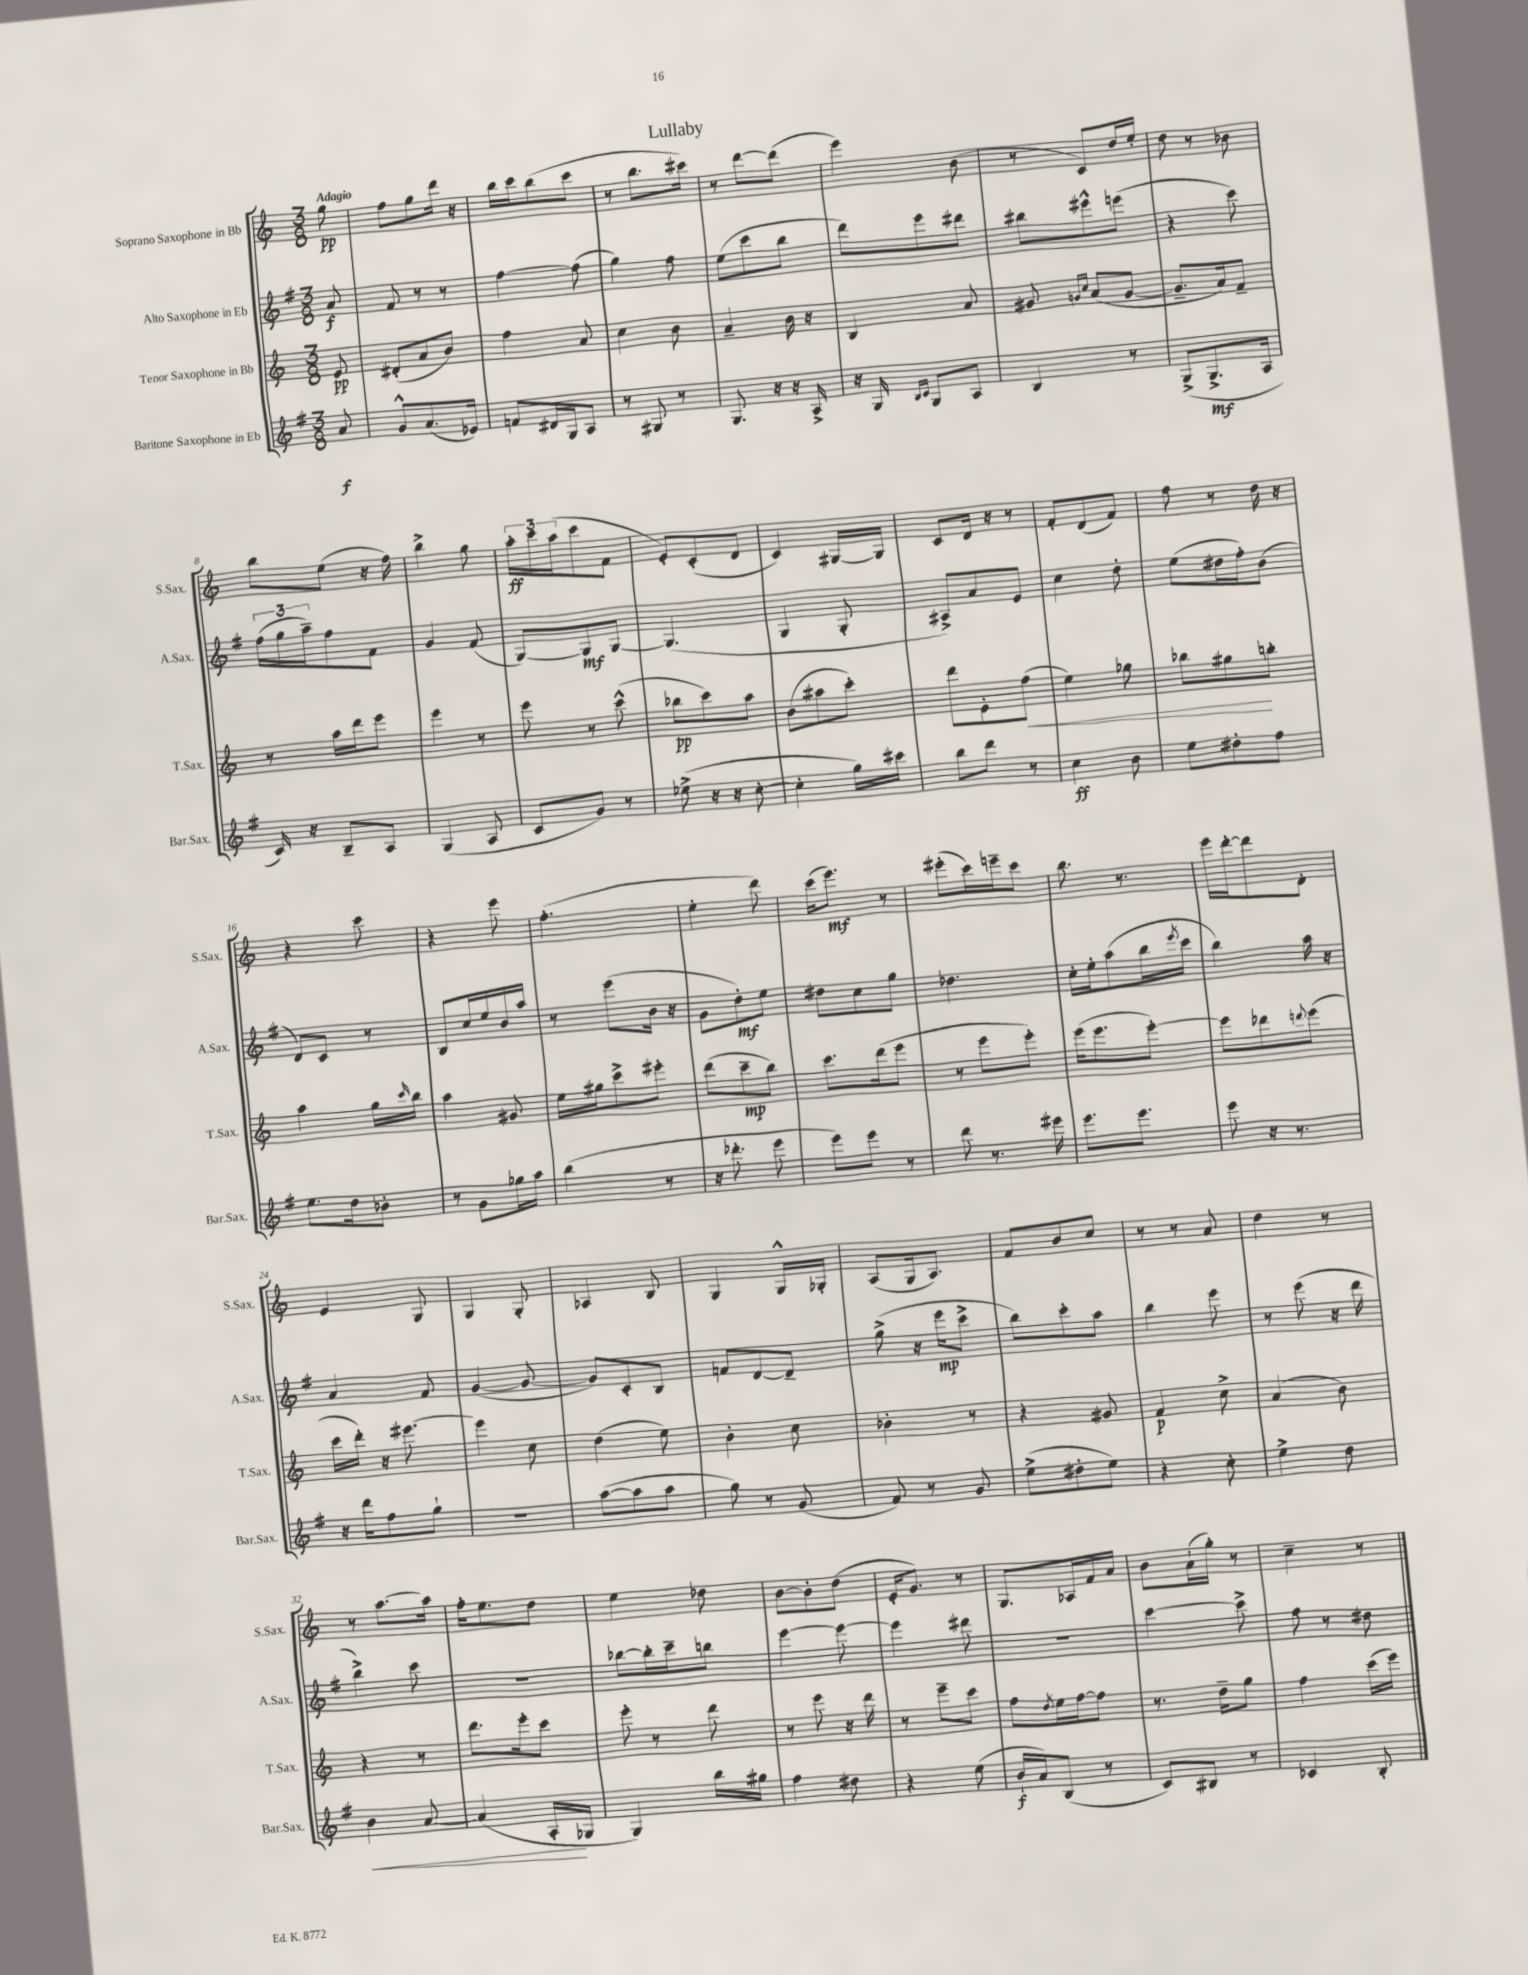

**kern	**dynam	**kern	**dynam	**kern	**dynam	**kern	**dynam
*part4	*part4	*part3	*part3	*part2	*part2	*part1	*part1
*staff4	*staff4	*staff3	*staff3	*staff2	*staff2	*staff1	*staff1
*I"Baritone Saxophone in Eb	*	*I"Tenor Saxophone in Bb	*	*I"Alto Saxophone in Eb	*	*I"Soprano Saxophone in Bb	*
*I'Bar.Sax.	*	*I'T.Sax.	*	*I'A.Sax.	*	*I'S.Sax.	*
*clefG2	*	*clefG2	*	*clefG2	*	*clefG2	*
*k[f#]	*	*k[]	*	*k[f#]	*	*k[]	*
*M3/8	*	*M3/8	*	*M3/8	*	*M3/8	*
=	=	=	=	=	=	=	=
!	!	!	!	!	!	!LO:TX:a:B:t=Adagio	!
8a/	f	8e/	pp	8a/	f	8gg\	pp
=1	=1	=1	=1	=1	=1	=1	=1
8g^^/L	.	(8d#X'/L	.	8f#/	.	8ff\L	.
(8.a/	.	8a/	.	8r	.	8gg\	.
.	.	8b/J)	.	8r	.	16ddd\Jk	.
16e-X/Jk)	.	.	.	.	.	16r	.
=2	=2	=2	=2	=2	=2	=2	=2
8fn/L	.	4ff\	.	[4ff#\	.	16bb\LL	.
.	.	.	.	.	.	16ccc\J	.
16d#X/L	.	.	.	.	.	(8bb\	.
16G/J	.	.	.	.	.	.	.
8A/J	.	8a/	.	(8ff#\]	.	8ccc\J	.
=3	=3	=3	=3	=3	=3	=3	=3
8r	.	4cc\	.	4gg\)	.	8r	.
8G#X/	.	.	.	.	.	8.bb\L	.
8r	.	8b\	.	8ff#\	.	.	.
.	.	.	.	.	.	16ccc#X\Jk)	.
=4	=4	=4	=4	=4	=4	=4	=4
8.G/	.	4a~/	.	(8ee\L	.	8r	.
.	.	.	.	8ccc\	.	[8ddd\L	.
16r	.	.	.	.	.	.	.
16r	.	16b\	.	8bb\J	.	(8ddd\J]	.
16A^/	.	16r	.	.	.	.	.
=5	=5	=5	=5	=5	=5	=5	=5
16r	.	4B/	.	8ddd\L)	.	4eee\)	.
16G/	.	.	.	.	.	.	.
16qqB/LL	.	.	.	.	.	.	.
16qqc/JJ	.	.	.	.	.	.	.
8G/L	.	.	.	8eee\	.	.	.
8A/J	.	8a/	.	8ddd#X\J	.	(8b\	.
=6	=6	=6	=6	=6	=6	=6	=6
4B/	.	8g#X/	.	8bb#X\L	.	8r	.
.	.	16qqgn/LL	.	.	.	.	.
.	.	16qqcc/JJ	.	.	.	.	.
.	.	(8a/L	.	8eee#X^^\	.	8c/L)	.
8r	.	[8g/J	.	(8eeen\J	.	16dd/L	.
.	.	.	.	.	.	16ee'/JJ	.
=7	=7	=7	=7	=7	=7	=7	=7
(8G^/L	.	8.g~/L]	.	4r	.	8dd\	.
8.G^/	mf	.	.	.	.	8r	.
.	.	16a/k)	.	.	.	.	.
.	.	8f~/J	.	8ccc\)	.	8b-X\	.
16A/Jk	.	.	.	.	.	.	.
!!LO:LB:g=z
=8	=8	=8	=8	=8	=8	=8	=8
16c/)	.	8r	.	(24ff#\LL	.	8bb\L	.
.	.	.	.	24gg\	.	.	.
16r	.	.	.	.	.	.	.
.	.	.	.	24aa~\J)	.	.	.
8B~/L	.	16aa\LL	.	8ff#\	.	(8ee\J	.
.	.	16ddd\J	.	.	.	.	.
8A/J	.	8eee\J	.	8f#\J	.	16r	.
.	.	.	.	.	.	16ff\)	.
=9	=9	=9	=9	=9	=9	=9	=9
(4G/	.	4eee\	.	4g/	.	4bb^\	.
8A/	.	8r	.	(8f#/	.	8gg\	.
=10	=10	=10	=10	=10	=10	=10	=10
8c/L	.	8eee\	.	[8G/L)	.	24aa'\LL	ff
.	.	.	.	.	.	24ccc\	.
.	.	.	.	.	.	(24aa\J	.
8g/J)	.	8r	.	8G/]	mf	8ccc\	.
8r	.	(8ccc^^\	.	[8G/J	.	8f\J	.
=11	=11	=11	=11	=11	=11	=11	=11
(8ee-X^\	.	8bb-X\L	pp	(4.G/]	.	8e'/L)	.
16r	.	8ccc\)	.	.	.	(8c'/	.
16r	.	.	.	.	.	.	.
[8cc'\	.	8aa\J	.	.	.	8d/J	.
=12	=12	=12	=12	=12	=12	=12	=12
4cc'\]	.	(8b\L	.	4G/	.	4c/)	.
.	.	8aa#X\	.	.	.	.	.
16gg\LL)	.	8ccc'\J)	.	8G'/	.	[16G#X/LL	.
16ccc#X\JJ	.	.	.	.	.	16G#/JJ]	.
=13	=13	=13	=13	=13	=13	=13	=13
8bb\L	.	8ddd\L	.	8A#X^/L)	.	8c/L	.
8ddd\J	.	8e'\	.	8a/	.	16d/Jk	.
.	.	.	.	.	.	16r	.
!	!	!	!LO:HP:b	!	!	!	!
8r	.	(8ff\J	<	8e/J	.	8r	.
=14	=14	=14	=14	=14	=14	=14	=14
4cc\	ff	4ee\)	.	4cc\	.	8f'/L	.
.	.	.	.	.	.	(8d/	.
8b\	.	8gg-X\	.	8dd'\	.	8f/J)	.
=15	=15	=15	=15	=15	=15	=15	=15
8ee\L	.	8bb-X\L	.	(8ee\L	.	8ff\	.
8dd#X'\	.	8gg#X\	.	16dd#X\L	.	8r	.
.	.	.	.	16ff#'\J)	.	.	.
8ff#\J	.	8bbn'\J	[	(8b\J	.	16dd\	.
.	.	.	.	.	.	16r	.
!!LO:LB:g=z
=16	=16	=16	=16	=16	=16	=16	=16
8.ee\L	.	4aa\	.	8d/L)	.	4r	.
.	.	.	.	8c/J	.	.	.
16dd\k	.	.	.	.	.	.	.
8b-X'\J	.	16gg\LL	.	8r	.	8ccc\	.
.	.	16qqccc/	.	.	.	.	.
.	.	16bb\JJ	.	.	.	.	.
=17	=17	=17	=17	=17	=17	=17	=17
8r	.	4aa\	.	8B/L	.	4r	.
8g\L	.	.	.	16cc/L	.	.	.
.	.	.	.	16ee/	.	.	.
16gg-X\L	.	8g#X/	.	16b/	.	8eee\	.
16aa\JJ	.	.	.	16aa/JJ	.	.	.
=18	=18	=18	=18	=18	=18	=18	=18
(4bb\	.	16ee\LL	.	8r	.	(4.ff'\	.
.	.	16gg#X\J	.	.	.	.	.
.	.	8ccc^\	.	(8eee\L	.	.	.
8r	.	8eee#X'\J	.	16b\Jk	.	.	.
.	.	.	.	16r	.	.	.
=19	=19	=19	=19	=19	=19	=19	=19
16r	.	(8ddd\L	.	8g\L	.	4ee'\	.
8.ddd-X'\	.	.	.	.	.	.	.
.	.	8ccc~\	mp	8dd'\)	mf	.	.
8eee\	.	8bb\J)	.	8ee\J	.	8ddd\)	.
=20	=20	=20	=20	=20	=20	=20	=20
8eee\L)	.	8.ccc\L	.	8dd#X\L	.	(16ccc\KL	.
.	.	.	.	.	.	8.eee\J)	mf
8eee\J	.	.	.	8cc\	.	.	.
.	.	(16ddd\k	.	.	.	.	.
8r	.	8eee\J	.	8gg\J	.	8r	.
=21	=21	=21	=21	=21	=21	=21	=21
8ddd\	.	8r	.	4.dd-X\	.	(8eee#X'\L	.
8.r	.	8eee\L	.	.	.	16ccc\L)	.
.	.	.	.	.	.	16eeen~\J	.
.	.	8eee'\J)	.	.	.	8ccc\J	.
16eee#X\	.	.	.	.	.	.	.
=22	=22	=22	=22	=22	=22	=22	=22
8.eee\L	.	(16eee\KL	.	16cc'\LL	.	8.bb\	.
.	.	8.eee\	.	16ee'\J	.	.	.
.	.	.	.	(8aa\	.	.	.
8.eee\J	.	.	.	.	.	8.r	.
.	.	[8eee'\J)	.	16bb\L	.	.	.
.	.	.	.	8qeee/	.	.	.
.	.	.	.	16ccc\JJ	.	.	.
=23	=23	=23	=23	=23	=23	=23	=23
8eee\	.	8eee\L]	.	4bb\)	.	16eee\LL	.
.	.	.	.	.	.	[16ddd'\J	.
16r	.	8ddd-X\	.	.	.	8ddd\]	.
8.r	.	.	.	.	.	.	.
.	.	8qqdddn/	.	.	.	.	.
.	.	(8eee\J	.	16aa\	.	8d'\J	.
.	.	.	.	16r	.	.	.
!!LO:LB:g=z
=24	=24	=24	=24	=24	=24	=24	=24
16r	.	16ccc\LL	.	4a/	.	4e/	.
16ddd\KL	.	16ddd'\JJ)	.	.	.	.	.
8ff#\	.	16r	.	.	.	.	.
.	.	[8.eee#X\	.	.	.	.	.
8gg`\J	.	.	.	8f#/	.	8G/	.
=25	=25	=25	=25	=25	=25	=25	=25
4.r	.	4eee#\]	.	([4g/	.	4G/	.
.	.	8cc\	.	8g/_	.	8G'/	.
=26	=26	=26	=26	=26	=26	=26	=26
([8aa\L	.	(4dd\	.	8g/L])	.	4A-X/	.
8aa\]	.	.	.	8c'/	.	.	.
8aa\J	.	8ee\)	.	8B/J	.	8B/	.
=27	=27	=27	=27	=27	=27	=27	=27
8gg\)	.	4b'\	.	8fn/L	.	4G/	.
8r	.	.	.	[8d/	.	.	.
(8g/	.	8cc\	.	8d~/J]	.	16G^^/LL	.
.	.	.	.	.	.	16G-X'/JJ	.
=28	=28	=28	=28	=28	=28	=28	=28
8f#/)	.	4b-X'\	.	(8gg^\	.	(8A/L	.
8r	.	.	.	16r	.	16G/k	.
.	.	.	.	16eee\KL	mp	8.A/J)	.
8g/	.	8r	.	8ccc^\J	.	.	.
=29	=29	=29	=29	=29	=29	=29	=29
(8ee^\L	.	4r	.	8bb\L)	.	8f/L	.
8dd#X'\	.	.	.	8ccc'\	.	8b/	.
8ee\J)	.	8g#X/	.	8aa\J	.	8cc/J	.
=30	=30	=30	=30	=30	=30	=30	=30
4r	.	4f/	p	4bb\	.	8r	.
.	.	.	.	.	.	8r	.
8cc'\	.	8cc^\	.	8eee\	.	8a/	.
=31	=31	=31	=31	=31	=31	=31	=31
4ee^\	.	(4a/	.	8r	.	4dd\	.
.	.	.	.	(8eee\	.	.	.
8dd\	.	8b\)	.	16r	.	8r	.
.	.	.	.	16ddd\	.	.	.
!!LO:LB:g=z
=32	=32	=32	=32	=32	=32	=32	=32
!	!LO:HP:b	!	!	!	!	!	!
4b\	<	4r	.	4bb^\)	.	8r	.
.	.	.	.	.	.	[8.aa\L	.
[8a/	.	8r	.	8ccc\	.	.	.
.	.	.	.	.	.	16aa\Jk]	.
=33	=33	=33	=33	=33	=33	=33	=33
(4a/]	.	8.ddd\L	.	4.r	.	16ff'\KL	.
.	.	.	.	.	.	8.ee\	.
.	.	16eee'\k	.	.	.	.	.
16A'/LL	.	8ccc\J	.	.	.	8dd\J	.
16G-X/JJ	[	.	.	.	.	.	.
=34	=34	=34	=34	=34	=34	=34	=34
4G/)	.	8eee'\	.	[8bb-X\L	.	4ee\	.
.	.	8r	.	16bb-'\L]	.	.	.
.	.	.	.	16ccc~\J	.	.	.
16bb\LL	.	8ddd\	.	8bbn\J	.	8dd-X\	.
16gg#X\JJ	.	.	.	.	.	.	.
=35	=35	=35	=35	=35	=35	=35	=35
4ff#\	.	8r	.	[4eee\	.	[8b\L	.
.	.	8eee\	.	.	.	8b'\]	.
8dd#X\	.	16r	.	8eee\_	.	(8dd\J	.
.	.	16ddd\	.	.	.	.	.
=36	=36	=36	=36	=36	=36	=36	=36
4r	.	8r	.	4eee\]	.	16e'/KL	.
.	.	.	.	.	.	8.g/J)	.
.	.	8eee~\L	.	.	.	.	.
(8ee\	.	8ccc\J	.	8ddd#X\	.	8r	.
=37	=37	=37	=37	=37	=37	=37	=37
16b`/LL	f	8ff\L	.	4.r	.	8.G/L	.
16a/J)	.	.	.	.	.	.	.
.	.	8qdd/	.	.	.	.	.
(8B/J	.	16ee\L	.	.	.	.	.
.	.	[16ff\J	.	.	.	16A-X/L	.
8r	.	8ff\J]	.	.	.	16f/	.
.	.	.	.	.	.	16a/JJ	.
=38	=38	=38	=38	=38	=38	=38	=38
8c/L)	.	8.r	.	[4ccc\	.	8b\L	.
8B#X/J	.	.	.	.	.	(16a`\L	.
.	.	16dd~\KL	.	.	.	16gg'\JJ)	.
8r	.	8gg\J	.	8ccc^\]	.	8r	.
=39	=39	=39	=39	=39	=39	=39	=39
4c-X/	.	4ff\	.	8ff#\	.	4cc~\	.
.	.	.	.	8r	.	.	.
8B'/	.	(16ccc\LL	.	8dd#X\	.	8r	.
.	.	16eee\JJ)	.	.	.	.	.
==	==	==	==	==	==	==	==
*-	*-	*-	*-	*-	*-	*-	*-
